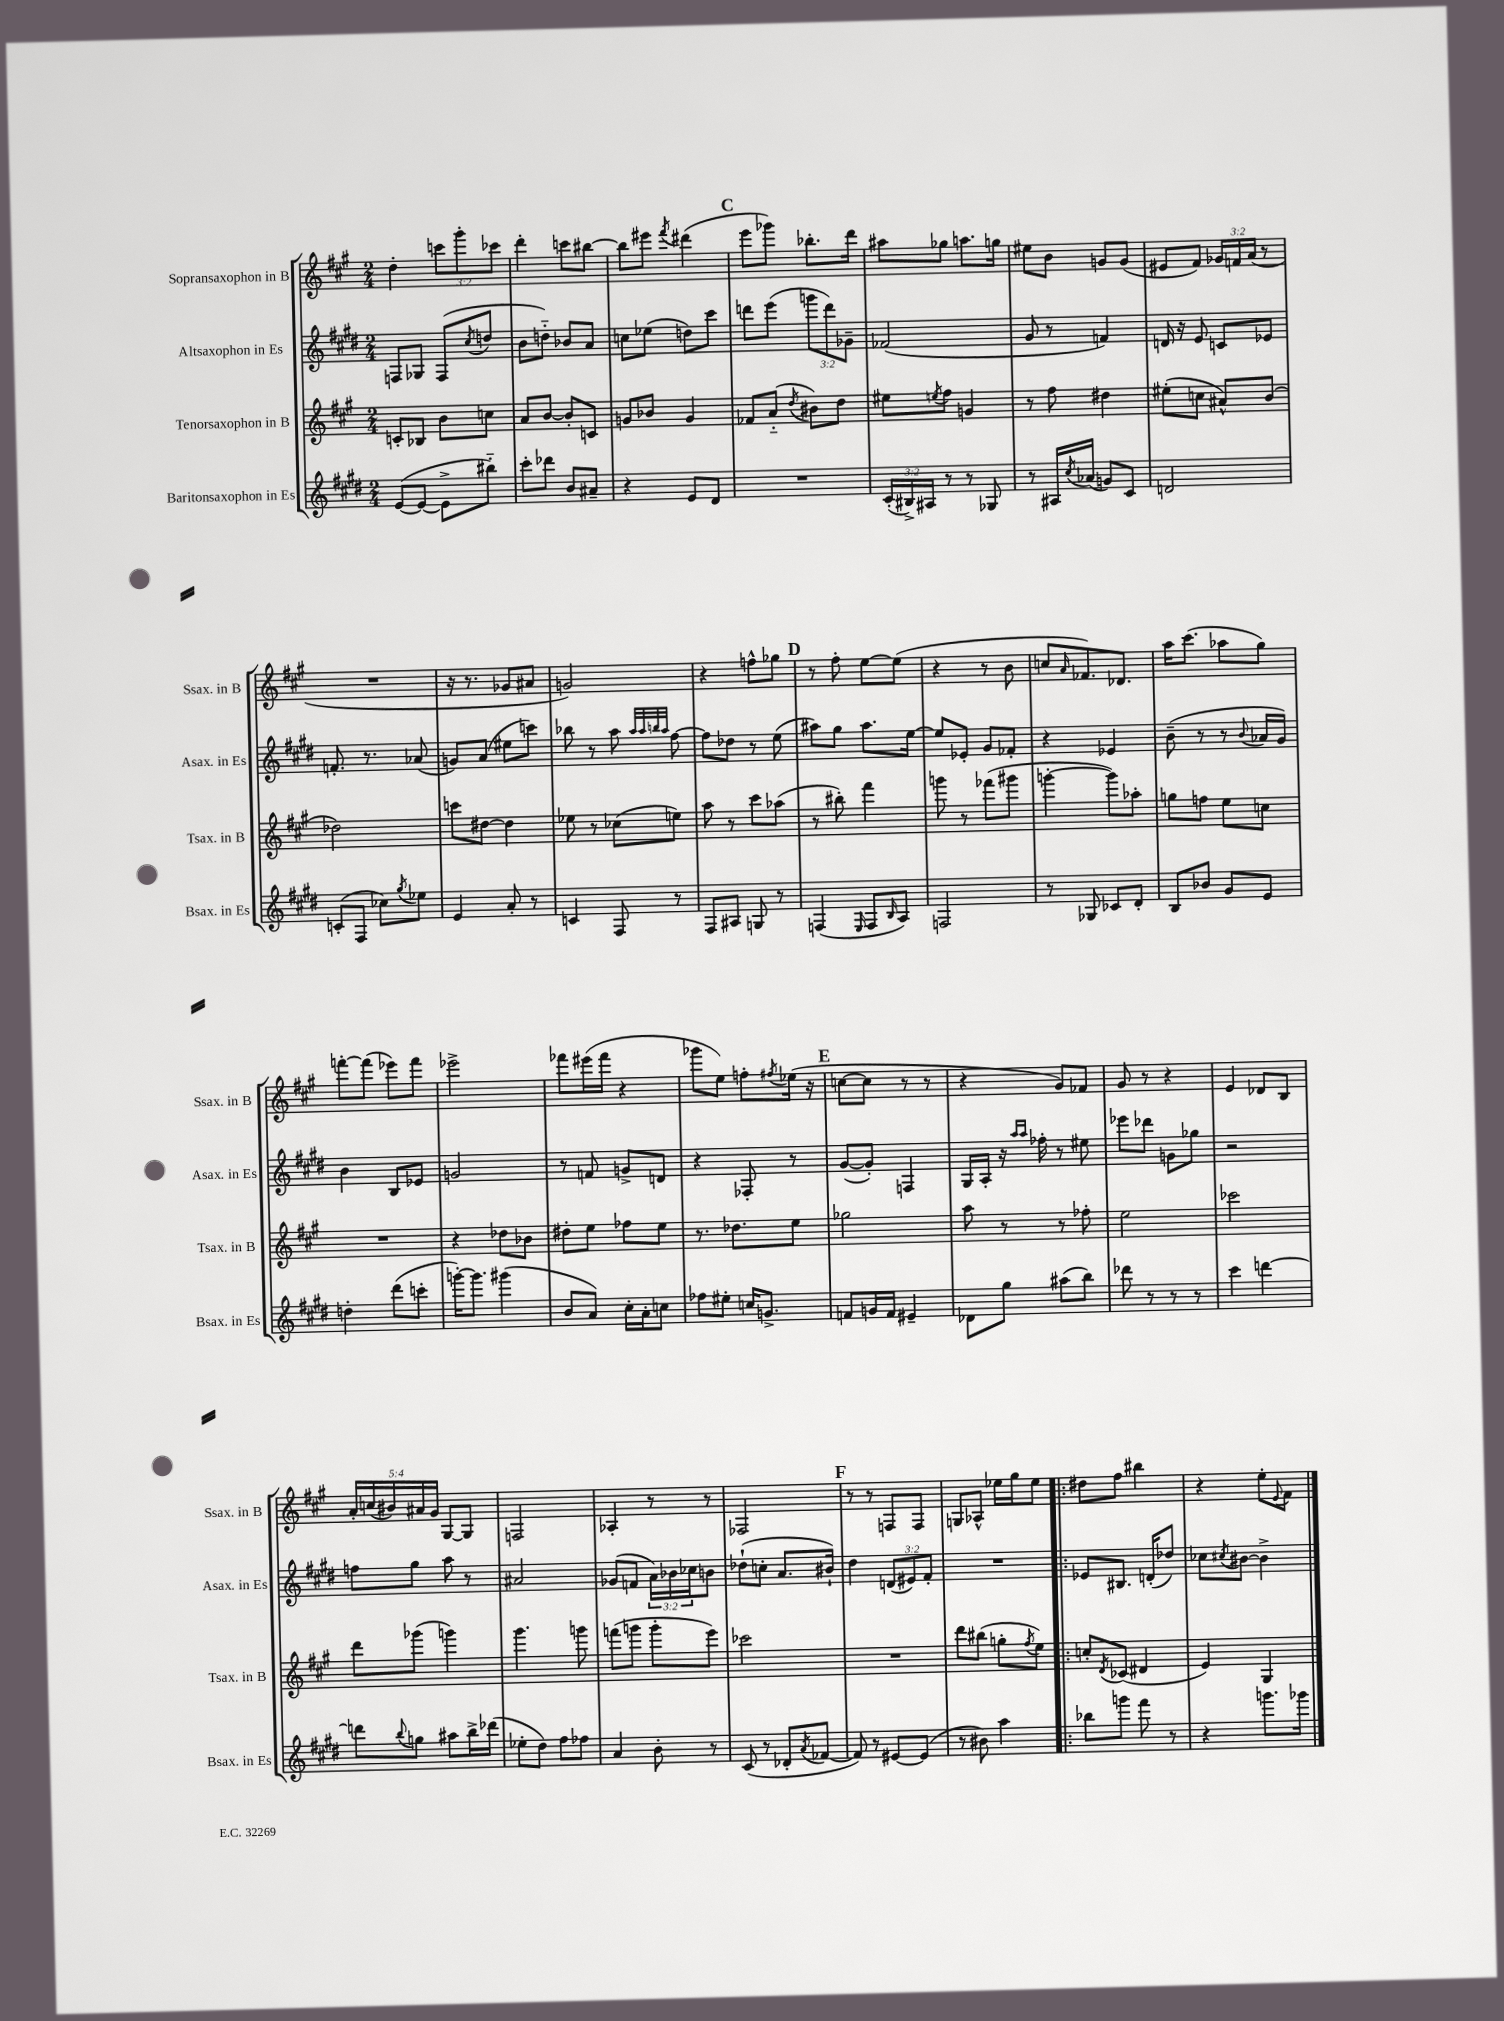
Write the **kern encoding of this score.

**kern	**kern	**kern	**kern
*staff4	*staff3	*staff2	*staff1
*clefG2	*clefG2	*clefG2	*clefG2
*k[f#c#g#d#]	*k[f#c#g#]	*k[f#c#g#d#]	*k[f#c#g#]
*M2/4	*M2/4	*M2/4	*M2/4
([8e	8c'	8F	4dd'
8e_	8B-	8G-	.
8e^]	8b	(8F	12ccc
.	.	.	12ggg#'
.	.	8qcc#	.
8bb#'~)	8cc	8dd	.
.	.	.	12ccc-
=	=	=	=
8ccc#'	8a	8b	4ddd'
8ddd-	[8b	8dd'~)	.
8b	8b']	8b-	8ccc
8a#~	8c	8a	[8bb#
=	=	=	=
4r	8g	8cc	8bb#]
.	8b-	(8ee-	8eee#
.	.	.	8qfff#
8e	4g	8dd)	(4ddd#
8d#	.	8ccc#	.
=	=	=	=
2r	8f-	8ddd	8eee
.	(8a'~	(8eee	8ggg-)
.	8qdd	.	.
.	8b#)	12ggg	8.bb-'
.	.	12ddd)	.
.	8dd	.	.
.	.	12g-~	.
.	.	.	16ddd
=	=	=	=
(24c#'	8ee#	(2f-	8aa#
24B#^)	.	.	.
24A#	.	.	.
.	8qee	.	.
8r	8ff#	.	8gg-
8r	4g	.	8.aa
8G-	.	.	.
.	.	.	16gg
=	=	=	=
8r	8r	8g#	8ee#
16A#	8ff#	8r	8b
8qcc#	.	.	.
(16a-	.	.	.
8g)	4dd#	4f)	8g
8c#	.	.	(8g
=	=	=	=
2d	(8ee#'	16d	8e#
.	.	16r	.
.	8cc	8e	8f#)
.	8a#^^)	8c	24g-
.	.	.	24f
.	.	.	(24a
.	(8b	8e-	8r
=	=	=	=
(8c'	2dd-)	8.f'	2r
8F#	.	.	.
.	.	8.r	.
8cc-)	.	.	.
8qgg#	.	.	.
8ee-	.	(8a-	.
=	=	=	=
4e	8ccc	8g)	16r
.	.	.	8.r
.	[8dd#	(8a	.
8a'	4dd#]	8ee#	8g-
8r	.	8ccc)	8a#
=	=	=	=
4c	8ee-	8bb-	2g)
.	8r	8r	.
8F#	(8cc-	8aa	.
.	.	32qqaa	.
.	.	32qqaa	.
.	.	32qqbb	.
.	.	32qqaa	.
8r	8ee)	[8ff#	.
=	=	=	=
8F#	8aa	8ff#]	4r
8A#	8r	8dd-	.
8G	8ccc#	8r	8ff^^
8r	(8aa-	(8ee	8gg-
=	=	=	=
(4F	8r	8aa#)	8r
.	8bb#')	8gg#	8ff#'
16qqE	.	.	.
8F	4fff#	8.aa#	[8ee
16qqB	.	.	.
8A)	.	.	(8ee]
.	.	[16ee	.
=	=	=	=
2F	8ggg	8ee]	4r
.	8r	8e-'	.
.	(8fff-	8g#	8r
.	8ggg#	8f-'	8b
=	=	=	=
8r	[4ggg'	4r	8cc
.	.	.	16qqa
8G-	.	.	8.f-)
8c-	8ggg])	4e-	.
.	.	.	8.d-
8d#'	8aa-'	.	.
=	=	=	=
8B	8gg	(8b~	16aa
.	.	.	(8.ccc#
8b-	8ff	8r	.
8g#	8ee	8r	8aa-
.	.	8qqb	.
8e	8cc	16a-	8gg#)
.	.	16g#)	.
=	=	=	=
4dd'	2r	4b	[8fff'
.	.	.	(8fff]
(8ddd#	.	8B	8eee-)
8ccc'	.	8e-	8fff
=	=	=	=
[16ggg')	4r	2g	2eee-^
8.ggg]	.	.	.
(4ggg#	8dd-	.	.
.	8b-	.	.
=	=	=	=
8b	8dd#'	8r	8fff-
8a)	8ee	8f	(16eee#
.	.	.	16fff-
16cc#'	8ff-	8g^	4r
16a'	.	.	.
8cc	8ee	8d	.
=	=	=	=
8ff-	8.r	4r	8ggg-
8ee#'	.	.	8ee)
.	8.dd-	.	.
16cc	.	8F-'	8ff'
8.g^	.	.	.
.	.	.	8qff#
.	8ee	8r	(16ee-
.	.	.	16r
=	=	=	=
8f	2gg-	([8g#	[8cc
16g	.	8g#'])	8cc]
16f	.	.	.
4e#~	.	4F	8r
.	.	.	8r
=	=	=	=
8d-	8aa	16G#	4r
.	.	16A'	.
8gg#	8r	16r	.
.	.	16qqaa	.
.	.	16qqaa	.
.	.	16ff-'	.
(8aa#	8r	8r	8g#)
8bb)	8ff-'	8ee#	8f-
=	=	=	=
8ddd-	2ee	8eee-	8g#
8r	.	8ddd-	8r
8r	.	8g	4r
8r	.	8gg-	.
=	=	=	=
4ccc#	2ccc-	2r	4e
[4ddd	.	.	8d-
.	.	.	8B
=	=	=	=
8ddd]	8ddd	8ff	20a'
.	.	.	(20cc
.	.	.	20b#)
8qqbb	.	.	.
8gg	(8ggg-	8gg#	.
.	.	.	20a#
.	.	.	20g#
8aa#	4ggg)	8aa	[8G#
16bb^	.	8r	8G#]
(16ddd-	.	.	.
=	=	=	=
8ee-'	4.ggg#	2a#	2F
8dd#)	.	.	.
8ff#	.	.	.
8ff-	8ggg	.	.
=	=	=	=
4a	(8fff	(8g-	4A-'
.	8ggg	8f	.
8b'	8ggg'	24a)	8r
.	.	24b-	.
.	.	24cc-	.
8r	8eee)	8b	8r
=	=	=	=
(8c#	2ccc-	(8dd-`	2F-
8r	.	8cc'	.
8d-'	.	8.a	.
8qa	.	.	.
[8f-	.	.	.
.	.	16b#`)	.
=	=	=	=
8f-])	2r	4dd#	8r
8r	.	.	8r
[8e#	.	(12d	8F
.	.	12e#)	.
(8e#]	.	.	8F
.	.	12f#'	.
=	=	=	=
8r	8ddd	2r	8G
8b#)	(8bb#	.	8A-^^
4aa	8gg'	.	16ee-
.	.	.	16gg#
.	8qff#	.	.
.	8ee)	.	8ee-
=!|:	=!|:	=!|:	=!|:
8bb-	8cc'	8e-	8dd#
.	8qd	.	.
8ggg	(8c-	8.B#	8ff#
8fff#	4d#	.	4bb#
.	.	(16d'	.
8r	.	8dd-)	.
=	=	=	=
4r	4e)	8cc-	4r
.	.	8qcc#	.
.	.	[8b#	.
8.ggg	4G#	4b#^]	8ee'
.	.	.	8qqe
.	.	.	8f#
16ggg-	.	.	.
==	==	==	==
*-	*-	*-	*-
